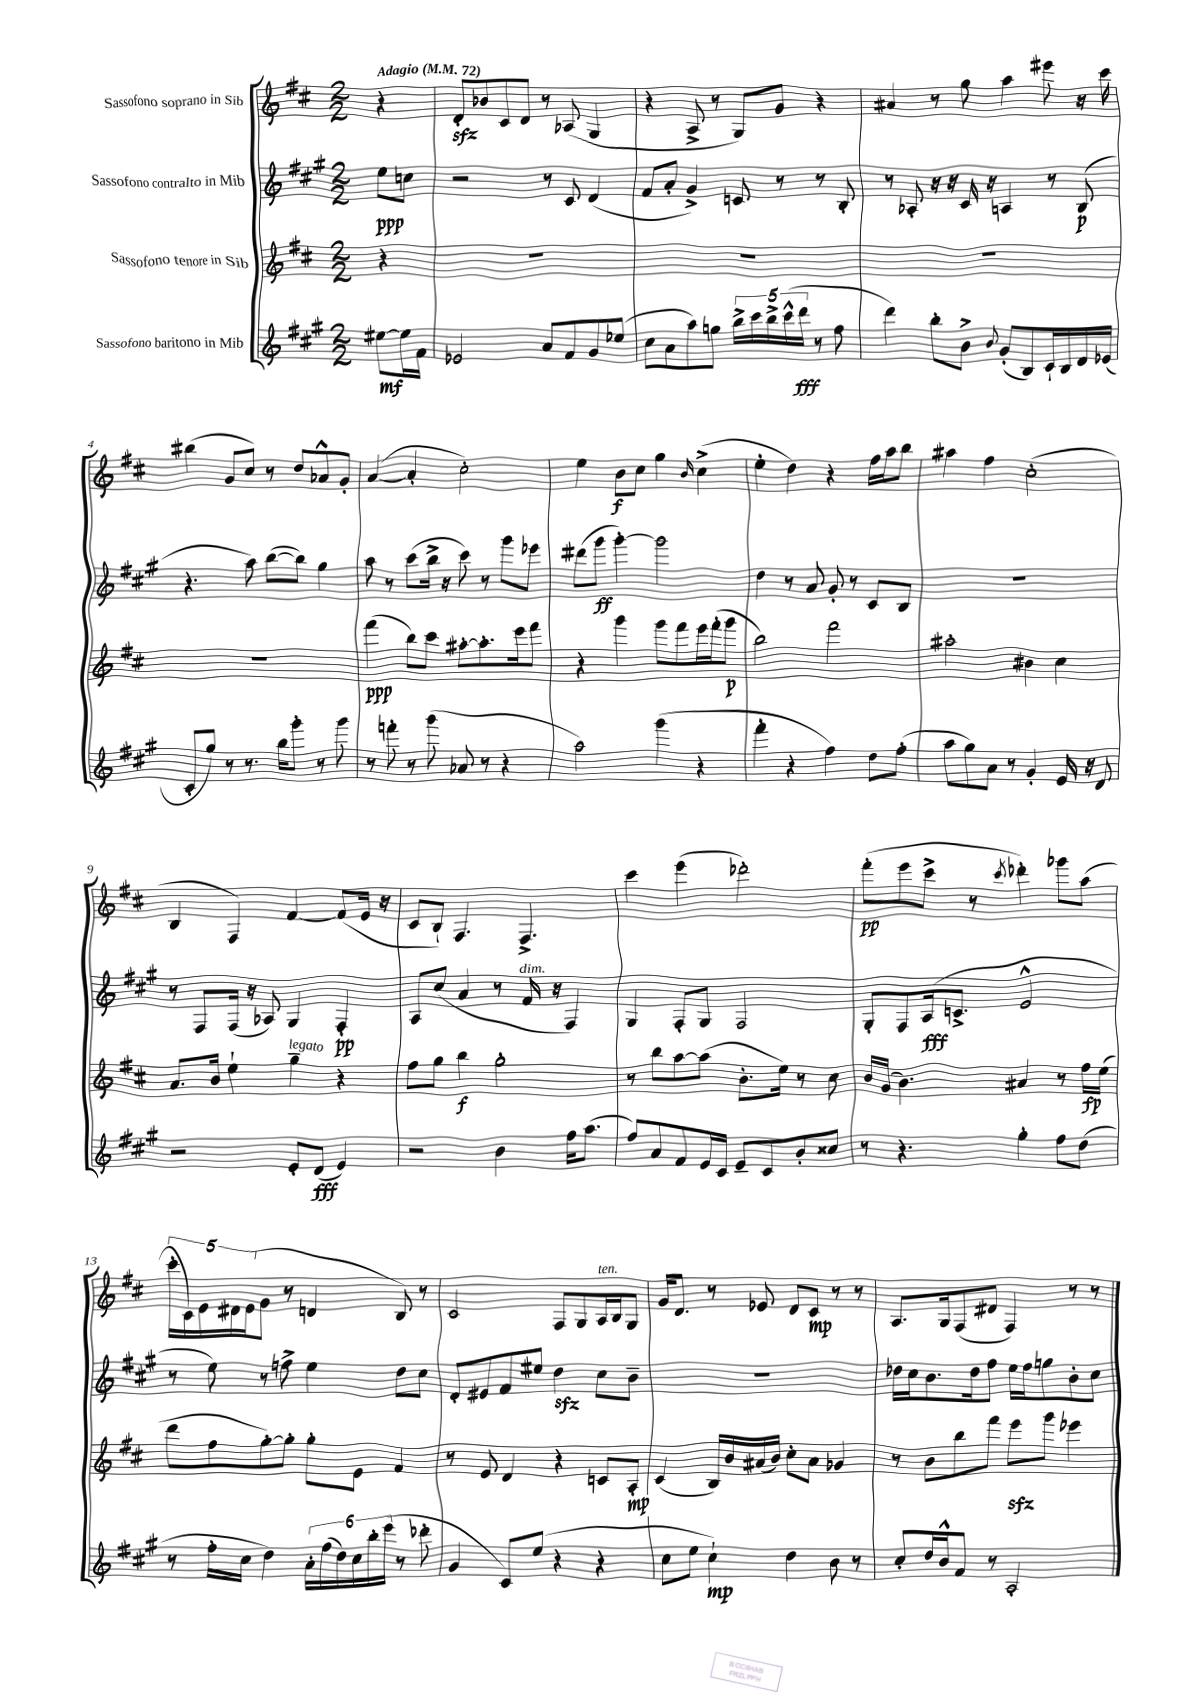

**kern	**kern	**kern	**kern
*staff4	*staff3	*staff2	*staff1
*clefG2	*clefG2	*clefG2	*clefG2
*k[f#c#g#]	*k[f#c#]	*k[f#c#g#]	*k[f#c#]
*M2/2	*M2/2	*M2/2	*M2/2
*MM72	*MM72	*MM72	*MM72
[8ee#	4r	8ee	4r
16ee#]	.	8cc	.
16f#	.	.	.
=	=	=	=
2e-	1r	2r	8d'
.	.	.	8b-
.	.	.	8c#
.	.	.	8d
8a	.	8r	8r
8f#	.	8c#	(8A-
8g#	.	(4d	4G
(8ee-	.	.	.
=	=	=	=
8cc#	1r	8f#	4r
8a	.	8a'	.
8aa)	.	4g#^)	8A^
8gg	.	.	8r
20bb^	.	8c	8G)
20ccc#	.	.	.
20bb^	.	.	.
.	.	8r	8g
(20ccc#^^	.	.	.
20ddd	.	.	.
8r	.	8r	4r
8ff#	.	8B'	.
=	=	=	=
4ddd)	1r	8r	4a#
.	.	8A-'	.
8bb'	.	16r	8r
.	.	16r	.
8b^	.	16c#	8gg
.	.	16r	.
8qqb	.	.	.
(8g#'	.	4A	4aa
8B)	.	.	.
16c#`	.	8r	8eee#
16B	.	.	.
16d	.	(8B	16r
(16e-	.	.	16ccc#
=	=	=	=
8c#'	1r	4.r	(4bb#
8gg#)	.	.	.
8r	.	.	8g
8.r	.	8aa)	8cc#)
.	.	([8bb	8r
16bb	.	.	.
8ggg#'	.	8bb])	8dd
8r	.	4gg#	8a-^^
8ggg#	.	.	8g'
=	=	=	=
8r	(4fff#	8aa	([4a
8fff'	.	8r	.
8r	8bb)	(8ccc#	4a']
(8ggg#	8ccc#	16bb^	.
.	.	16r	.
8a-	[8aa#'	8ccc#)	2cc#')
8r	8.aa#']	8r	.
4r	.	8ggg#	.
.	16eee	.	.
.	8fff#	8eee-	.
=	=	=	=
2aa)	4r	(8ddd#	4ee
.	.	8ggg#	.
.	4ggg	[4ggg#')	8b
.	.	.	8cc#
(4ggg#	8ggg	2ggg#]	4gg
.	8fff#	.	.
.	.	.	16qqb
4r	16eee	.	(4cc#^
.	(16fff#'	.	.
.	8ggg	.	.
=	=	=	=
4fff#'	2bb)	4dd	4ee'
4r	.	8r	4dd)
.	.	8a	.
4ff#)	2fff#	8g#'	4r
.	.	8r	.
8dd	.	8c#	16ff#
.	.	.	16aa
(8ff#'	.	8B	8bb
=	=	=	=
8aa	2aa#'	1r	4aa#
8gg#)	.	.	.
8a	.	.	4ff#
8r	.	.	.
4g#'	4b#	.	(2cc#'
16e	4cc#	.	.
16r	.	.	.
8d	.	.	.
=	=	=	=
2r	8.a	8r	4B
.	.	8F#	.
.	16b	.	.
.	4ee`	(16F#	4F#)
.	.	16r	.
.	.	8A-)	.
8e'	4gg~	4G#	[4f#
(8d	.	.	.
4e)	4r	4F#'	(8f#]
.	.	.	16e
.	.	.	16r
=	=	=	=
2r	8ff#	8A	8c#
.	8gg	(8cc#	8B`)
.	4bb	4a	4.F#
4b	2gg'	8r	.
.	.	16f#	4.F#^
.	.	16r	.
16ff#	.	4F#)	.
(8.aa	.	.	.
=	=	=	=
8ff#)	8r	4G#	4ccc#
8a	8bb	.	.
8f#	[8aa	8F#'	(4eee
16e	(8aa]	8G#	.
16c#	.	.	.
8e~	8.b'	2F#	2ddd-')
8c#	.	.	.
.	16ee)	.	.
8b'	8r	.	.
8cc##	8cc#	.	.
=	=	=	=
8r	16b	8G#'	(8fff#'
.	(16g	.	.
4.r	4.b)	8F#	8eee
.	.	(16A	8ccc#^
.	.	8.c^	.
.	.	.	8r
.	.	.	8qccc#
4gg#'	4a#	2e^^	4ddd-')
8ff#	8r	.	8ggg-
(8dd	16ff#	.	(8aa
.	(16ee	.	.
=	=	=	=
8r	8ddd	8r	20ccc#'
.	.	.	20c#)
.	.	.	20e
16ff#'	8ff#	8ee)	.
.	.	.	20d#
16cc#	.	.	.
.	.	.	(20e
4dd)	[8gg')	8r	8g
.	8gg']	8ff^	8r
24a'	8gg'	4ee	4d
(24ff#	.	.	.
24dd)	.	.	.
24cc#	8e	.	.
24bb'	.	.	.
(24eee	.	.	.
8r	4f#	8dd	8B)
8ddd-'	.	8cc#	8r
=	=	=	=
4g#	8r	8d'	2c#
.	8e	8e#	.
8c#)	4d	8f#	.
(8ee	.	8ee#	.
4r	4r	4dd	8F#
.	.	.	8G
4r	8c	8cc#	16A
.	.	.	16B
.	8A'	8b~	8G
=	=	=	=
8cc#	(4c#	1r	16g
.	.	.	8.d
8ee	.	.	.
4cc#`)	16B)	.	8r
.	16b	.	.
.	(16a#	.	8e-
.	16b)	.	.
4dd	8cc#'	.	8d
.	8a#	.	8c#
8b	4g-	.	8r
8r	.	.	8r
=	=	=	=
8cc#'	8r	16dd-	8.A
.	.	16cc#	.
16dd	8b	8.b	.
16b^^	.	.	16G
8f#	8bb	.	(8F#
.	.	16dd-	.
8r	8fff#	8ff#	8d#
2A'	8eee	16ee	4F#)
.	.	16ff#	.
.	8ggg	8gg	.
.	4eee-	8b'	8r
.	.	8cc#	8r
==	==	==	==
*-	*-	*-	*-
